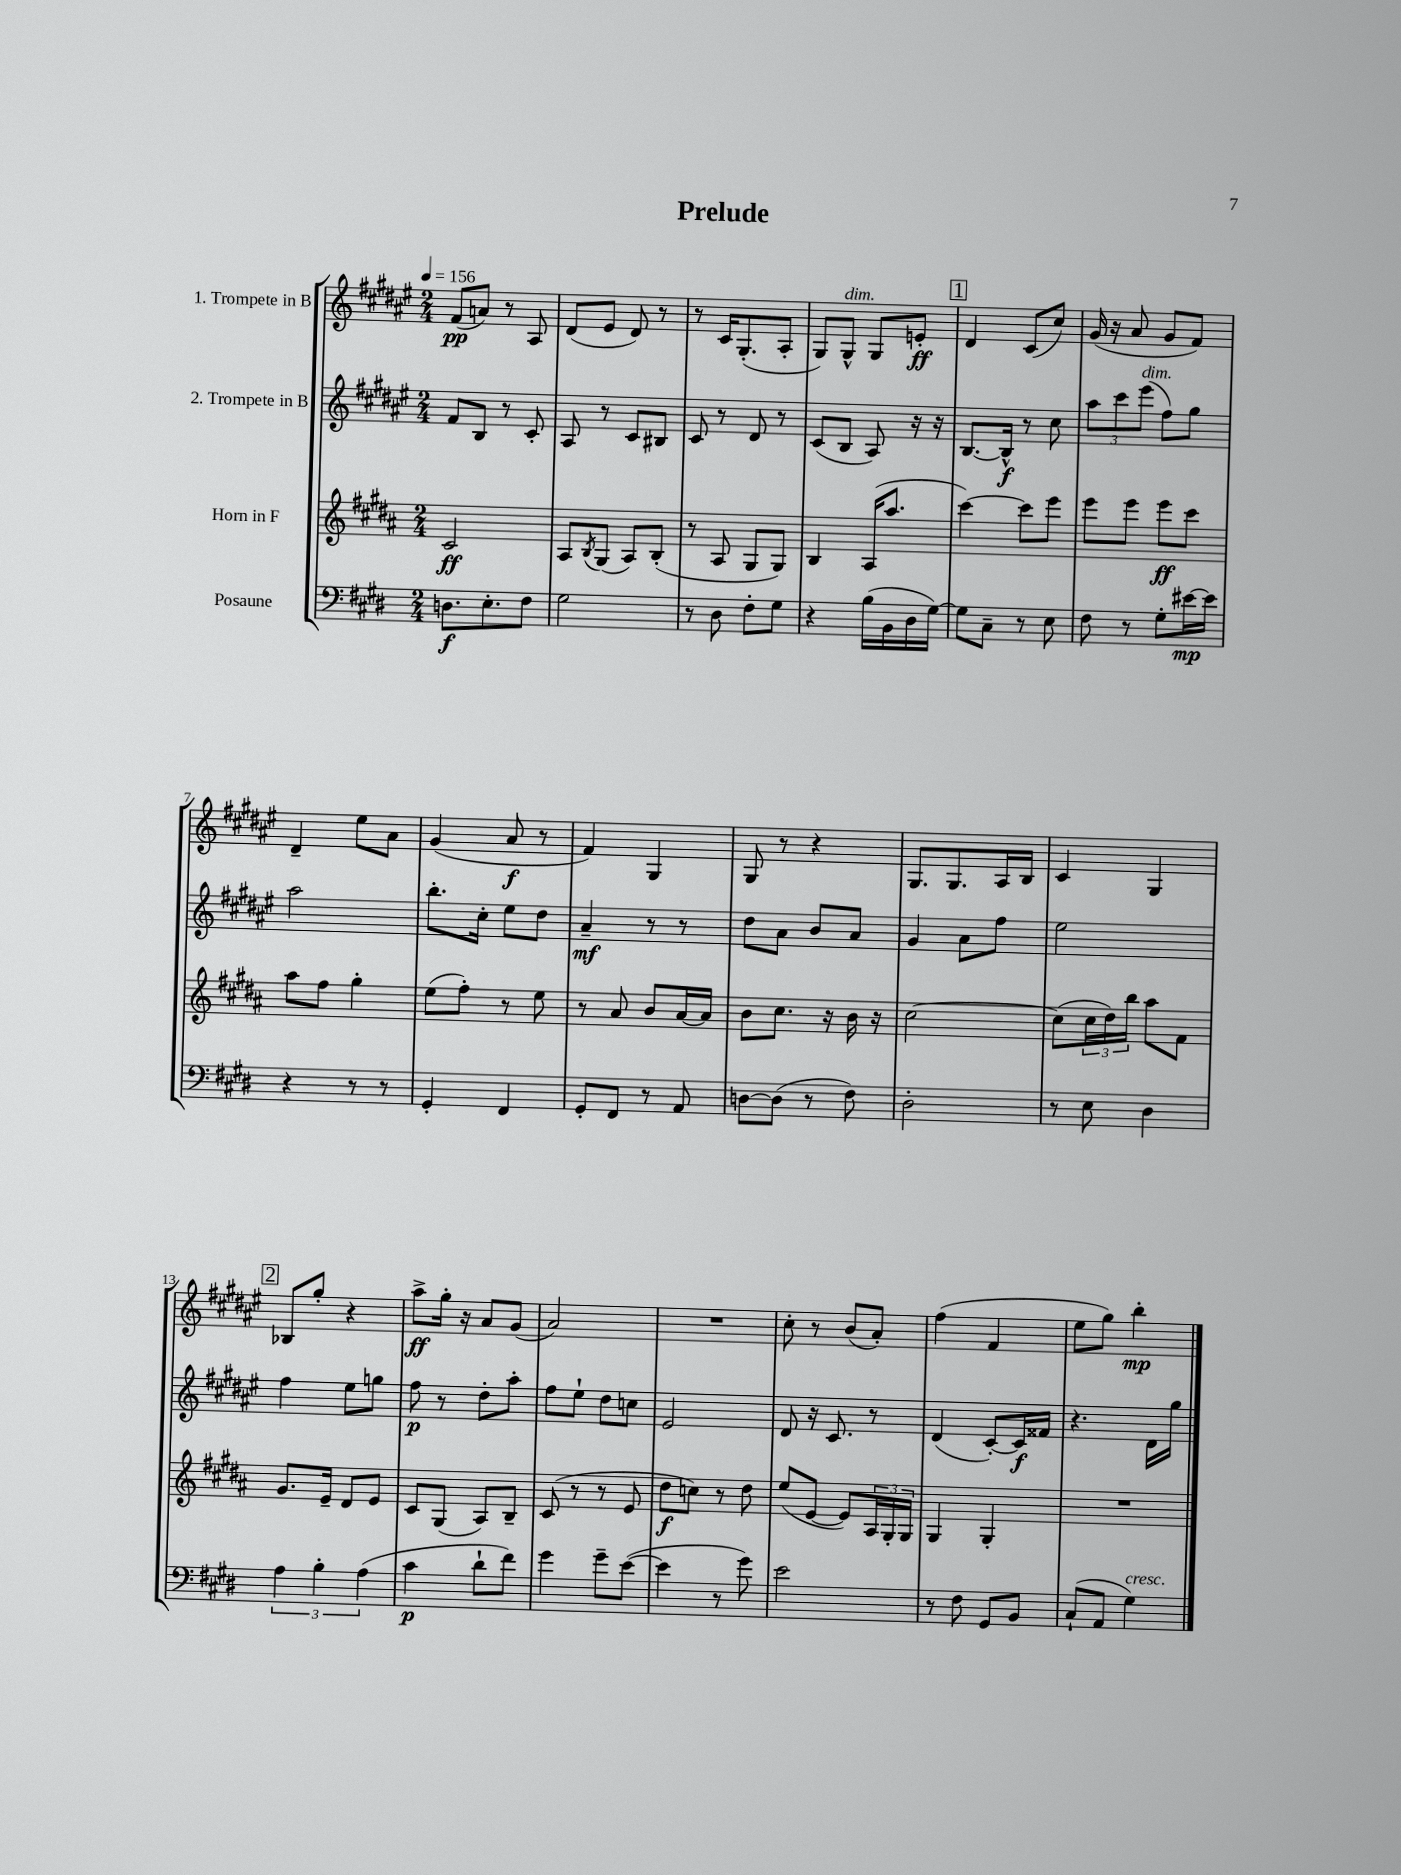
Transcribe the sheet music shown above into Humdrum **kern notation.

**kern	**dynam	**kern	**dynam	**kern	**dynam	**kern	**dynam
*part4	*part4	*part3	*part3	*part2	*part2	*part1	*part1
*staff4	*staff4	*staff3	*staff3	*staff2	*staff2	*staff1	*staff1
*I"Posaune	*	*I"Horn in F	*	*I"2. Trompete in B	*	*I"1. Trompete in B	*
*clefF4	*	*clefG2	*	*clefG2	*	*clefG2	*
*k[f#c#g#d#]	*	*k[f#c#g#d#a#]	*	*k[f#c#g#d#a#e#]	*	*k[f#c#g#d#a#e#]	*
*M2/4	*	*M2/4	*	*M2/4	*	*M2/4	*
*MM156	*	*MM156	*	*MM156	*	*MM156	*
=1	=1	=1	=1	=1	=1	=1	=1
8.Dn\L	f	2c#/	ff	8f#/L	.	(8f#/L	pp
.	.	.	.	8B/J	.	8an/J)	.
8.E'\	.	.	.	.	.	.	.
.	.	.	.	8r	.	8r	.
8F#\J	.	.	.	8c#'/	.	8A#/	.
=2	=2	=2	=2	=2	=2	=2	=2
2G#\	.	8A#/L	.	8A#/	.	(8d#/L	.
.	.	8qB/	.	.	.	.	.
.	.	(8G#/J	.	8r	.	8e#/J	.
.	.	8A#/L)	.	8c#/L	.	8d#/)	.
.	.	(8B'/J	.	8B#X/J	.	8r	.
=3	=3	=3	=3	=3	=3	=3	=3
8r	.	8r	.	8c#/	.	8r	.
8D#\	.	8A#/	.	8r	.	16c#/KL	.
.	.	.	.	.	.	(8.G#'/	.
8F#'\L	.	8G#/L	.	8d#/	.	.	.
8G#\J	.	8G#/J)	.	8r	.	8A#'/J	.
=4	=4	=4	=4	=4	=4	=4	=4
4r	.	4B/	.	(8c#/L	.	8G#/L)	.
!	!	!	!	!	!	!LO:TX:a:i:t=dim.	!
.	.	.	.	8B/J	.	8G#^^/J	.
(16B\LL	.	(16A#/KL	.	8A#/)	.	8G#/L	.
16BB\	.	8.aa#/J	.	.	.	.	.
16D#\	.	.	.	16r	.	8en'/J	ff
[16G#\JJ)	.	.	.	16r	.	.	.
!!LO:REH:place=s1:t=1
=5	=5	=5	=5	=5	=5	=5	=5
8G#\L]	.	[4ccc#\)	.	[8.B/L	.	4d#/	.
8C#~\J	.	.	.	.	.	.	.
.	.	.	.	16B^^/Jk]	f	.	.
8r	.	8ccc#\L]	.	8r	.	(8c#/L	.
8E\	.	8eee\J	.	8cc#\	.	8cc#/J)	.
=6	=6	=6	=6	=6	=6	=6	=6
8F#\	.	8eee\L	.	12aa#\L	.	(16g#/	.
.	.	.	.	.	.	16r	.
.	.	.	.	12ccc#\	.	.	.
8r	.	8eee\J	.	.	.	8a#/	.
!	!	!	!	!LO:TX:a:i:t=dim.	!	!	!
.	.	.	.	(12eee#\J	.	.	.
8G#'\L	.	8eee\L	ff	8ff#\L)	.	8g#/L	.
[16e#X\L	mp	8ccc#\J	.	8gg#\J	.	8f#/J)	.
16e#\JJ]	.	.	.	.	.	.	.
!!LO:LB:g=z
=7	=7	=7	=7	=7	=7	=7	=7
4r	.	8aa#\L	.	2aa#\	.	4d#~/	.
.	.	8ff#\J	.	.	.	.	.
8r	.	4gg#'\	.	.	.	8ee#\L	.
8r	.	.	.	.	.	8a#\J	.
=8	=8	=8	=8	=8	=8	=8	=8
4GG#'/	.	(8ee\L	.	8.bb'\L	.	(4g#/	.
.	.	8ff#'\J)	.	.	.	.	.
.	.	.	.	16cc#'\Jk	.	.	.
4FF#/	.	8r	.	8ee#\L	.	8a#/	f
.	.	8ee\	.	8dd#\J	.	8r	.
=9	=9	=9	=9	=9	=9	=9	=9
8GG#'/L	.	8r	.	4a#~/	mf	4f#/)	.
8FF#/J	.	8a#/	.	.	.	.	.
8r	.	8b/L	.	8r	.	4G#/	.
8AA/	.	[16a#/L	.	8r	.	.	.
.	.	16a#/JJ]	.	.	.	.	.
=10	=10	=10	=10	=10	=10	=10	=10
[8Dn\L	.	8b\L	.	8dd#\L	.	8G#/	.
(8D\J]	.	8.cc#\J	.	8a#\J	.	8r	.
8r	.	.	.	8b/L	.	4r	.
.	.	16r	.	.	.	.	.
8F#\)	.	16b\	.	8a#/J	.	.	.
.	.	16r	.	.	.	.	.
=11	=11	=11	=11	=11	=11	=11	=11
2D#'\	.	[2cc#\	.	4g#/	.	8.G#/L	.
.	.	.	.	.	.	8.G#/	.
.	.	.	.	8a#\L	.	.	.
.	.	.	.	8ff#\J	.	16A#/L	.
.	.	.	.	.	.	16B/JJ	.
=12	=12	=12	=12	=12	=12	=12	=12
8r	.	(8cc#\L]	.	2ee#\	.	4c#/	.
8E\	.	24cc#\L	.	.	.	.	.
.	.	24dd#\)	.	.	.	.	.
.	.	24bb\JJ	.	.	.	.	.
4D#\	.	8aa#\L	.	.	.	4G#/	.
.	.	8f#\J	.	.	.	.	.
!!LO:LB:g=z
!!LO:REH:place=s1:t=2
=13	=13	=13	=13	=13	=13	=13	=13
6A\	.	8.g#/L	.	4ff#\	.	8B-X/L	.
.	.	.	.	.	.	8gg#'/J	.
6B'\	.	.	.	.	.	.	.
.	.	16e~/Jk	.	.	.	.	.
.	.	8d#/L	.	8ee#\L	.	4r	.
(6A\	.	.	.	.	.	.	.
.	.	8e/J	.	8ggn\J	.	.	.
=14	=14	=14	=14	=14	=14	=14	=14
4c#\	p	8c#/L	.	8ff#\	p	8aa#^\L	ff
.	.	(8G#/J	.	8r	.	16gg#'\Jk	.
.	.	.	.	.	.	16r	.
8d#`\L	.	8A#/L)	.	8dd#'\L	.	8a#/L	.
8f#\J)	.	8B~/J	.	8aa#'\J	.	(8g#/J	.
=15	=15	=15	=15	=15	=15	=15	=15
4g#\	.	(8c#/	.	8ff#\L	.	2a#/)	.
.	.	8r	.	8ee#`\J	.	.	.
8g#~\L	.	8r	.	8dd#\L	.	.	.
([8e\J	.	8e/	.	8ccn\J	.	.	.
=16	=16	=16	=16	=16	=16	=16	=16
4e\]	.	8dd#\L	f	2e#/	.	2r	.
.	.	8ccn\J)	.	.	.	.	.
8r	.	8r	.	.	.	.	.
8g#\)	.	8dd#\	.	.	.	.	.
=17	=17	=17	=17	=17	=17	=17	=17
2e\	.	(8ee/L	.	8d#/	.	8cc#'\	.
.	.	[8e/J	.	16r	.	8r	.
.	.	.	.	8.c#/	.	.	.
.	.	8e/L])	.	.	.	(8b/L	.
.	.	24A#/L	.	8r	.	8a#'/J)	.
.	.	24G#'/	.	.	.	.	.
.	.	24G#/JJ	.	.	.	.	.
=18	=18	=18	=18	=18	=18	=18	=18
8r	.	4G#/	.	(4d#/	.	(4ff#\	.
8F#\	.	.	.	.	.	.	.
8GG#/L	.	4G#'/	.	[8c#'/L)	.	4f#/	.
8BB/J	.	.	.	16c#/L]	f	.	.
.	.	.	.	16f##X/JJ	.	.	.
=19	=19	=19	=19	=19	=19	=19	=19
(8C#`/L	.	2r	.	4.r	.	8ee#\L	.
8AA/J	.	.	.	.	.	8gg#\J)	.
!LO:TX:a:i:t=cresc.	!	!	!	!	!	!	!
4G#\)	.	.	.	.	.	4bb'\	mp
.	.	.	.	16d#\LL	.	.	.
.	.	.	.	16gg#\JJ	.	.	.
==	==	==	==	==	==	==	==
*-	*-	*-	*-	*-	*-	*-	*-
